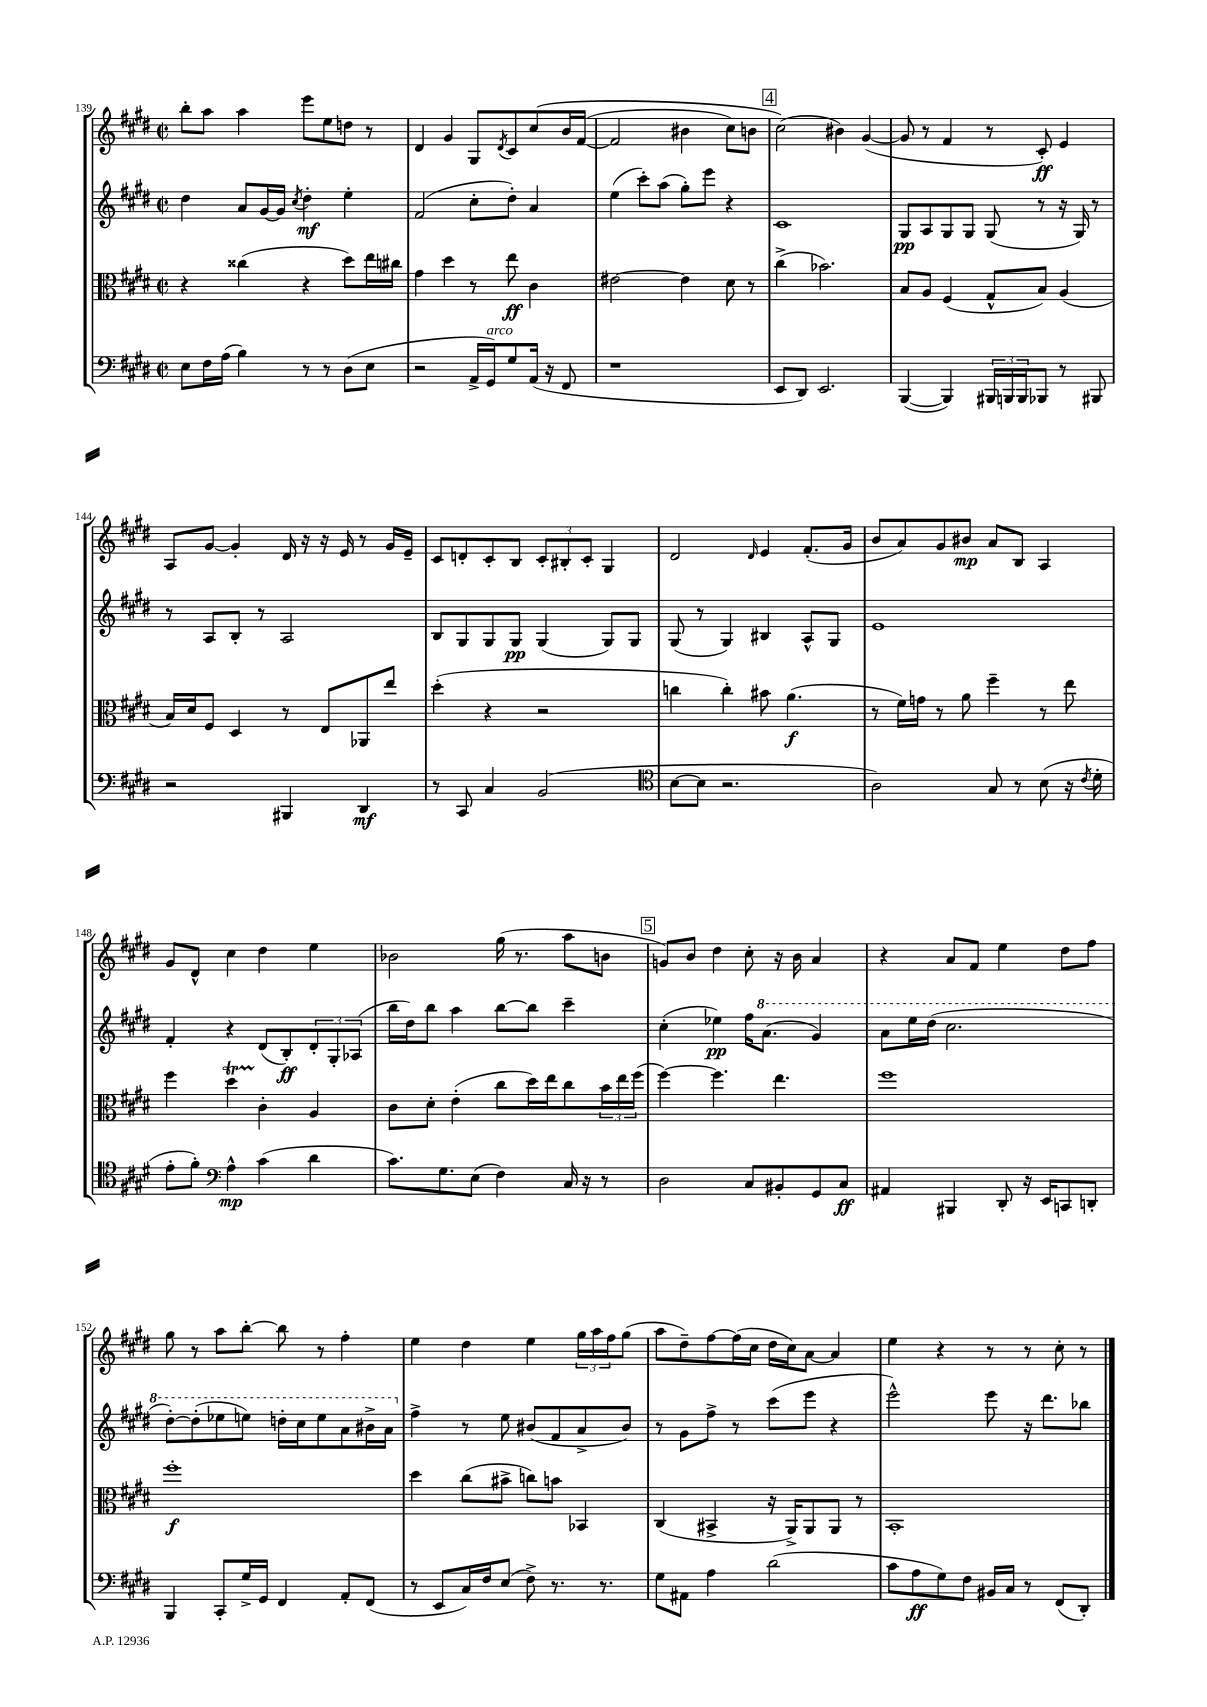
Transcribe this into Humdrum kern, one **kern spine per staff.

**kern	**dynam	**kern	**dynam	**kern	**dynam	**kern	**dynam
*part4	*part4	*part3	*part3	*part2	*part2	*part1	*part1
*staff4	*staff4	*staff3	*staff3	*staff2	*staff2	*staff1	*staff1
*clefF4	*	*clefC3	*	*clefG2	*	*clefG2	*
*k[f#c#g#d#]	*	*k[f#c#g#d#]	*	*k[f#c#g#d#]	*	*k[f#c#g#d#]	*
*M2/2	*	*M2/2	*	*M2/2	*	*M2/2	*
*met(c|)	*	*met(c|)	*	*met(c|)	*	*met(c|)	*
=139	=139	=139	=139	=139	=139	=139	=139
8E\L	.	4r	.	4dd#\	.	8bb'\L	.
16F#\L	.	.	.	.	.	8aa\J	.
(16A\JJ	.	.	.	.	.	.	.
4B\)	.	(4cc##X\	.	8a/L	.	4aa\	.
.	.	.	.	[16g#/L	.	.	.
.	.	.	.	16g#/JJ]	.	.	.
.	.	.	.	8qcc#/	.	.	.
8r	.	4r	.	4dd#'\	mf	8eee\L	.
8r	.	.	.	.	.	8ee\	.
(8D#\L	.	8dd#\L)	.	4ee'\	.	8ddn\J	.
8E\J	.	16ee\L	.	.	.	8r	.
.	.	16cc#X\JJ	.	.	.	.	.
=140	=140	=140	=140	=140	=140	=140	=140
2r	.	4g#\	.	(2f#/	.	4d#/	.
.	.	4dd#\	.	.	.	4g#/	.
16AA^/LL	.	8r	.	8cc#'\L	.	8G#/L	.
!LO:TX:a:i:t=arco	!	!	!	!	!	!	!
16GG#/J)	.	.	.	.	.	.	.
.	.	.	.	.	.	8qd#/	.
8G#/	.	8ee\	ff	8dd#'\J)	.	8c#/	.
(16AA/Jk	.	4c#\	.	4a/	.	(8cc#/	.
16r	.	.	.	.	.	.	.
8FF#/	.	.	.	.	.	16b/L	.
.	.	.	.	.	.	([16f#/JJ	.
=141	=141	=141	=141	=141	=141	=141	=141
1r	.	[2e#X\	.	(4ee\	.	2f#/]	.
.	.	.	.	8ccc#'\L)	.	.	.
.	.	.	.	(8aa\J	.	.	.
.	.	4e#\]	.	8gg#'\L)	.	4b#X\	.
.	.	.	.	8eee\J	.	.	.
.	.	8d#\	.	4r	.	8cc#\L)	.
.	.	8r	.	.	.	8bn\J	.
!!LO:REH:place=s1:t=4
=142	=142	=142	=142	=142	=142	=142	=142
8EE/L	.	(4cc#^\	.	1c#	.	(2cc#\)	.
8DD#/J)	.	.	.	.	.	.	.
2.EE/	.	2.b-X\)	.	.	.	.	.
.	.	.	.	.	.	4b#X\)	.
.	.	.	.	.	.	([4g#/	.
=143	=143	=143	=143	=143	=143	=143	=143
([4BBB/	.	8B/L	.	8G#/L	pp	8g#/]	.
.	.	8A/J	.	8A/	.	8r	.
4BBB/])	.	(4F#/	.	8G#/	.	4f#/	.
.	.	.	.	8G#/J	.	.	.
24BBB#X/LL	.	8G#^^/L	.	(8G#/	.	8r	.
24BBBn/	.	.	.	.	.	.	.
24BBB/J	.	.	.	.	.	.	.
8BBB-X/J	.	8B/J)	.	8r	.	8c#'/)	ff
8r	.	(4A/	.	16r	.	4e/	.
.	.	.	.	16G#/)	.	.	.
8BBB#X/	.	.	.	8r	.	.	.
!!LO:LB:g=z
=144	=144	=144	=144	=144	=144	=144	=144
2r	.	16B/LL)	.	8r	.	8A/L	.
.	.	16d#/J	.	.	.	.	.
.	.	8F#/J	.	8A/L	.	[8g#/J	.
.	.	4D#/	.	8B'/J	.	4g#'/]	.
.	.	.	.	8r	.	.	.
4BBB#X/	.	8r	.	2A/	.	16d#/	.
.	.	.	.	.	.	16r	.
.	.	8E/L	.	.	.	16r	.
.	.	.	.	.	.	16e/	.
4DD#/	mf	8AA-X/	.	.	.	8r	.
.	.	8ee/J	.	.	.	16g#/LL	.
.	.	.	.	.	.	16e~/JJ	.
=145	=145	=145	=145	=145	=145	=145	=145
8r	.	(4dd#'\	.	8B/L	.	8c#/L	.
8CC#/	.	.	.	8G#/	.	8dn'/	.
4C#/	.	4r	.	8G#/	.	8c#'/	.
.	.	.	.	8G#/J	pp	8B/J	.
(2BB/	.	2r	.	(4G#/	.	12c#'/L	.
.	.	.	.	.	.	12B#X'/	.
.	.	.	.	.	.	12c#'/J	.
.	.	.	.	8G#/L)	.	4G#/	.
.	.	.	.	8G#/J	.	.	.
=146	=146	=146	=146	=146	=146	=146	=146
*clefC4	*	*	*	*	*	*	*
[8B\L	.	4ccn\	.	(8G#/	.	2d#/	.
8B\J]	.	.	.	8r	.	.	.
2.r	.	4cc'\)	.	4G#/)	.	.	.
.	.	.	.	.	.	16qqd#/	.
.	.	8b#X\	.	4B#X/	.	4e/	.
.	.	(4.a\	f	.	.	.	.
.	.	.	.	8A^^/L	.	(8.f#'/L	.
.	.	.	.	8G#/J	.	.	.
.	.	.	.	.	.	16g#/Jk	.
=147	=147	=147	=147	=147	=147	=147	=147
2A\)	.	8r	.	1e	.	8b/L	.
.	.	16f#\LL)	.	.	.	8a/)	.
.	.	16gn\JJ	.	.	.	.	.
.	.	8r	.	.	.	8g#/	.
.	.	8a\	.	.	.	8b#X/J	mp
8G#/	.	4ff#~\	.	.	.	8a/L	.
8r	.	.	.	.	.	8B/J	.
(8B\	.	8r	.	.	.	4A/	.
16r	.	8ee\	.	.	.	.	.
8qc#/	.	.	.	.	.	.	.
16d#'\	.	.	.	.	.	.	.
!!LO:LB:g=z
=148	=148	=148	=148	=148	=148	=148	=148
8e'\L	.	4ff#\	.	4f#'/	.	8g#/L	.
8f#'\J)	.	.	.	.	.	8d#^^/J	.
*clefF4	*	*	*	*	*	*	*
4A^^\	mp	4dd#t\	.	4r	.	4cc#\	.
(4c#\	.	4c#'\	.	(8d#/L	.	4dd#\	.
.	.	.	.	8B'/)	ff	.	.
4d#\	.	4A/	.	12d#'/	.	4ee\	.
.	.	.	.	12G#'/	.	.	.
.	.	.	.	(12A-X/J	.	.	.
=149	=149	=149	=149	=149	=149	=149	=149
8.c#\L)	.	8c#\L	.	16bb\LL	.	2b-X\	.
.	.	.	.	16dd#\J)	.	.	.
.	.	8d#'\J	.	8bb\J	.	.	.
8.G#\	.	.	.	.	.	.	.
.	.	(4e'\	.	4aa\	.	.	.
(8E\J	.	.	.	.	.	.	.
4F#\)	.	8cc#\L	.	[8bb\L	.	(16gg#\	.
.	.	.	.	.	.	8.r	.
.	.	16dd#\L)	.	8bb\J]	.	.	.
.	.	16ee\J	.	.	.	.	.
16C#/	.	8cc#\	.	4ccc#~\	.	8aa\L	.
16r	.	.	.	.	.	.	.
8r	.	24b\L	.	.	.	8bn\J	.
.	.	24ee\	.	.	.	.	.
.	.	(24ff#\JJ	.	.	.	.	.
!!LO:REH:place=s1:t=5
=150	=150	=150	=150	=150	=150	=150	=150
2D#\	.	[4ff#\)	.	(4cc#'\	.	8gn/L)	.
.	.	.	.	.	.	8b/J	.
.	.	4.ff#\]	.	4ee-X\)	pp	4dd#\	.
8C#/L	.	.	.	16ff#\KL	.	8cc#'\	.
*	*	*	*	*8va	*	*	*
.	.	.	.	(8.aa\J	.	.	.
8BB#X'/	.	4.ee\	.	.	.	16r	.
.	.	.	.	.	.	16b\	.
8GG#/	.	.	.	4gg#/)	.	4a/	.
8C#/J	ff	.	.	.	.	.	.
=151	=151	=151	=151	=151	=151	=151	=151
4AA#X/	.	1ff#	.	8aa\L	.	4r	.
.	.	.	.	16eee\L	.	.	.
.	.	.	.	(16ddd#\JJ	.	.	.
4BBB#X/	.	.	.	2.ccc#\	.	8a/L	.
.	.	.	.	.	.	8f#/J	.
8DD#'/	.	.	.	.	.	4ee\	.
16r	.	.	.	.	.	.	.
16EE/KL	.	.	.	.	.	.	.
8CCn/	.	.	.	.	.	8dd#\L	.
8DDn'/J	.	.	.	.	.	8ff#\J	.
!!LO:LB:g=z
=152	=152	=152	=152	=152	=152	=152	=152
4BBB/	.	1ff#'	f	[8ddd#'\L)	.	8gg#\	.
.	.	.	.	(8ddd#'\]	.	8r	.
8CC#'/L	.	.	.	8eee-X\	.	8aa\L	.
16G#^/L	.	.	.	8eeen\J)	.	[8bb'\J	.
16GG#/JJ	.	.	.	.	.	.	.
4FF#/	.	.	.	16dddn'\LL	.	8bb\]	.
.	.	.	.	16ccc#\J	.	.	.
.	.	.	.	8eee\	.	8r	.
8AA'/L	.	.	.	8aa\	.	4ff#'\	.
(8FF#/J	.	.	.	16bb#X^\L	.	.	.
.	.	.	.	16aa\JJ	.	.	.
=153	=153	=153	=153	=153	=153	=153	=153
*	*	*	*	*X8va	*	*	*
8r	.	4dd#\	.	4ff#^\	.	4ee\	.
8EE/L	.	.	.	.	.	.	.
16C#/L)	.	(8cc#\L	.	8r	.	4dd#\	.
16F#/J	.	.	.	.	.	.	.
(8E/J	.	8b#X^\J	.	8ee\	.	.	.
8F#^\)	.	8ccn\L)	.	(8b#X/L	.	4ee\	.
8.r	.	8bn\J	.	8f#/	.	.	.
.	.	4BB-X/	.	8a^/	.	24gg#\LL	.
.	.	.	.	.	.	24aa\	.
8.r	.	.	.	.	.	.	.
.	.	.	.	.	.	24ff#\J	.
.	.	.	.	8b#/J)	.	(8gg#\J	.
=154	=154	=154	=154	=154	=154	=154	=154
8G#\L	.	(4C#/	.	8r	.	8aa\L	.
8AA#X\J	.	.	.	8g#\L	.	8dd#~\)	.
4A\	.	4BB#X^/	.	8ff#^\J	.	[8ff#\	.
.	.	.	.	8r	.	(16ff#\L]	.
.	.	.	.	.	.	16cc#\JJ	.
(2d#\	.	16r	.	(8ccc#\L	.	16dd#\LL	.
.	.	16AA^/KL)	.	.	.	16cc#\J)	.
.	.	8AA/	.	8eee\J	.	[8a\J	.
.	.	8AA/J	.	4r	.	4a/]	.
.	.	8r	.	.	.	.	.
=155	=155	=155	=155	=155	=155	=155	=155
8c#\L	.	1BB'	.	2eee^^\)	.	4ee\	.
8A\	ff	.	.	.	.	.	.
8G#\)	.	.	.	.	.	4r	.
8F#\J	.	.	.	.	.	.	.
16BB#X/LL	.	.	.	8eee\	.	8r	.
16C#/JJ	.	.	.	.	.	.	.
8r	.	.	.	16r	.	8r	.
.	.	.	.	8.ddd#\L	.	.	.
(8FF#/L	.	.	.	.	.	8cc#'\	.
8DD#'/J)	.	.	.	8bb-X\J	.	8r	.
==	==	==	==	==	==	==	==
*-	*-	*-	*-	*-	*-	*-	*-
